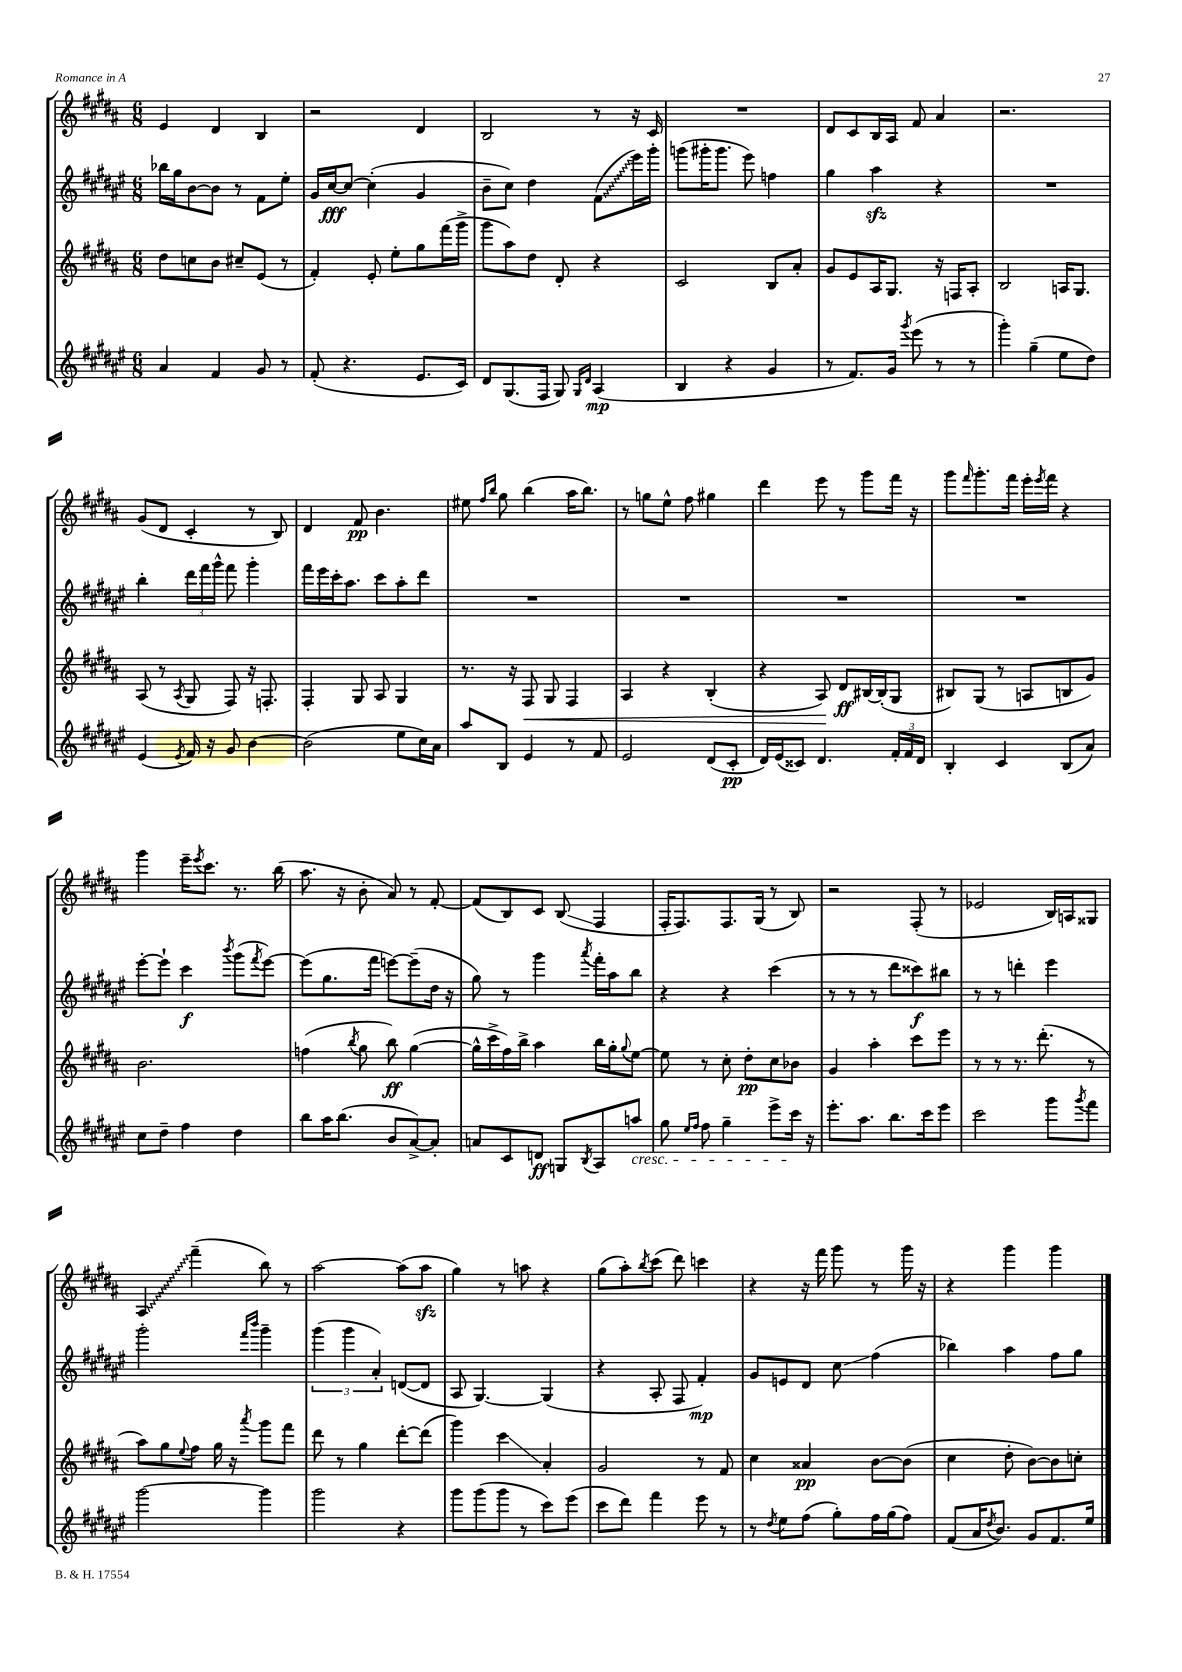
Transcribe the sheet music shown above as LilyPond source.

<<
\new StaffGroup <<
\new Staff = "s0" {
    \clef treble \key b \major \numericTimeSignature \time 6/8
    e'4 dis'4 b4 |
    r2 dis'4 |
    b2 r8 r16 cis'16 |
    R2. |
    dis'8 cis'8 b16 ais16 fis'8 ais'4 |
    r2. |
    gis'8( dis'8 cis'4-. r8 b8) |
    dis'4 fis'8\pp b'4. |
    eis''8 \grace { fis''16 b''16 } gis''8 b''4( ais''16 b''8.) |
    r8 g''8 e''8-^ fis''8 gis''4 |
    dis'''4 e'''8 r8 gis'''8 fis'''16 r16 |
    gis'''8 \grace { fis'''16 } gis'''8.-. fis'''16 e'''16-. \acciaccatura { e'''8 } fis'''16 r4 |
    gis'''4 e'''16-- \acciaccatura { e'''8 } cis'''8. r8. b''16( |
    ais''8. r16 b'8-. ais'8) r8 fis'8~-. |
    fis'8( b8) cis'8 b8\glissando( fis4 |
    fis16-. fis8.) fis8. gis16( r8 b8) |
    r2 fis8-.( r8 |
    ees'2 b16) a16 gisis8 |
    \once \override Glissando.style = #'zigzag ais4\glissando fis'''4--( b''8) r8 |
    ais''2~ ais''8( ais''8\sfz |
    gis''4) r8 a''8 r4 |
    gis''8( ais''8-.) \acciaccatura { b''8 } cis'''8( dis'''8) c'''4 |
    r4 r16 fis'''16 gis'''8 r8 gis'''16 r16 |
    r4 gis'''4 gis'''4 \bar "|." |
}
\new Staff = "s1" {
    \clef treble \key fis \major \numericTimeSignature \time 6/8
    bes''16 gis''16 b'8~ b'8 r8 fis'8 eis''8-. |
    gis'16 cis''16~\fff cis''8~ cis''4-.( gis'4 |
    b'8-- cis''8) dis''4 \once \override Glissando.style = #'zigzag fis'8\glissando( eis'''16) gis'''16-. |
    g'''8( gis'''16-. gis'''8. eis'''8) f''4 |
    gis''4 ais''4\sfz r4 |
    R2. |
    b''4-. \tuplet 3/2 { dis'''16 fis'''16 gis'''16-^ } fis'''8 gis'''4-. |
    fis'''16 eis'''16 cis'''16-. ais''8. cis'''8 ais''8-. dis'''8 |
    R2. |
    R2. |
    R2. |
    R2. |
    eis'''8~-. eis'''8-! cis'''4\f \acciaccatura { b'''8 } gis'''8( \acciaccatura { fis'''8 } eis'''8~) |
    eis'''8( gis''8. fis'''16 e'''8~) e'''8--( dis''16 r16 |
    gis''8) r8 gis'''4 \acciaccatura { ais'''8 } fis'''16-. ais''16 b''8 |
    r4 r4 cis'''4( |
    r8 r8 r8 dis'''8 cisis'''8\f) bis''8 |
    r8 r8 d'''4-. eis'''4 |
    gis'''2-. \grace { fis'''16 b'''16 } gis'''4-- |
    \tuplet 3/2 { gis'''4( gis'''4 ais'4-.) } d'8~( d'8 |
    ais8 gis4.~) gis4( |
    r4 ais8-. fis8 fis'4-.\mp) |
    gis'8 e'8 dis'8 cis''8\glissando fis''4( |
    bes''4) ais''4 fis''8 gis''8 \bar "|." |
}
\new Staff = "s2" {
    \clef treble \key b \major \numericTimeSignature \time 6/8
    dis''8 c''8 b'8 cis''8-- e'8( r8 |
    fis'4-.) e'8-. e''8-. gis''8 fis'''16( gis'''16-> |
    gis'''8 ais''8) dis''8 dis'8-. r4 |
    cis'2 b8 ais'8-. |
    gis'8 e'8 ais16 gis8. r16 f16 ais8-. |
    b2 a16 gis8. |
    ais8( r8 \acciaccatura { ais8 } gis8 fis8) r16 f8.-. |
    fis4-. gis8 ais8 gis4 |
    r8. r16 fis8\< gis8 fis4 |
    ais4 r4 b4-.( |
    r4 ais8\!) dis'8\ff bis16~ bis16-.( gis8 |
    bis8) gis8( r8 a8 b8 gis'8) |
    b'2. |
    f''4( \acciaccatura { b''8 } gis''8 b''8\ff) gis''4~( |
    gis''16-^ cis'''16-> fis''16) b''16-> ais''4 b''16 gis''16-. \appoggiatura { gis''8 } e''8~ |
    e''8 r8 cis''8-. dis''8-.\pp cis''8 bes'8 |
    gis'4 ais''4-. cis'''8 e'''8 |
    r8 r8 r8. dis'''8.-.( r8 |
    ais''8) gis''8 \appoggiatura { e''8 } fis''8 gis''16 r16 \acciaccatura { ais'''8 } gis'''8 fis'''8 |
    dis'''8 r8 gis''4 dis'''8~-. dis'''8( |
    gis'''4) cis'''4\glissando ais'4-. |
    gis'2 r8 fis'8 |
    cis''4 aisis'4\pp b'8~ b'8( |
    cis''4 dis''8-. b'8~) b'8 c''8-. \bar "|." |
}
\new Staff = "s3" {
    \clef treble \key fis \major \numericTimeSignature \time 6/8
    ais'4 fis'4 gis'8 r8 |
    fis'8-.( r4. eis'8. cis'16) |
    dis'8 gis8.( fis16 gis8) \grace { gis16 dis'16 } ais4\mp( |
    b4 r4 gis'4 |
    r8 fis'8.) gis'16 \acciaccatura { gis'''8 } eis'''8( r8 r8 |
    gis'''4-.) gis''4--( eis''8 dis''8) |
    eis'4( \acciaccatura { eis'8 } fis'16) r16 gis'8 b'4~ |
    b'2( eis''8 cis''16) ais'16 |
    ais''8 b8 eis'4 r8 fis'8 |
    eis'2 dis'8( cis'8-.\pp |
    dis'16) eis'16( cisis'8) dis'4. \tuplet 3/2 { fis'16-. fis'16 dis'16 } |
    b4-. cis'4 b8( ais'8) |
    cis''8 dis''8-- fis''4 dis''4 |
    b''8 ais''16 b''8.( b'8 ais'8~->) ais'8-. |
    a'8 cis'8 d'8\ff g8 \acciaccatura { b8 } ais8 a''8\cresc |
    gis''8 \grace { eis''16 fis''16 } fis''8 gis''4-- eis'''8-> cis'''16\! r16 |
    eis'''8.-. ais''8. b''8. cis'''16 eis'''8 |
    cis'''2 gis'''8 \acciaccatura { gis'''8 } fis'''8 |
    gis'''2~ gis'''4 |
    gis'''2 r4 |
    gis'''8 gis'''8( gis'''8 r8 cis'''8) eis'''8( |
    cis'''8 dis'''8) fis'''4 eis'''8 r8 |
    r8 \acciaccatura { dis''8 } eis''8 fis''8( gis''8-.) fis''16 gis''16( fis''8) |
    fis'8( ais'16 \acciaccatura { dis''8 } b'8.) gis'8 fis'8. eis''16 \bar "|." |
}
>>
>>
\layout { \context { \Score \remove "Bar_number_engraver" } }
